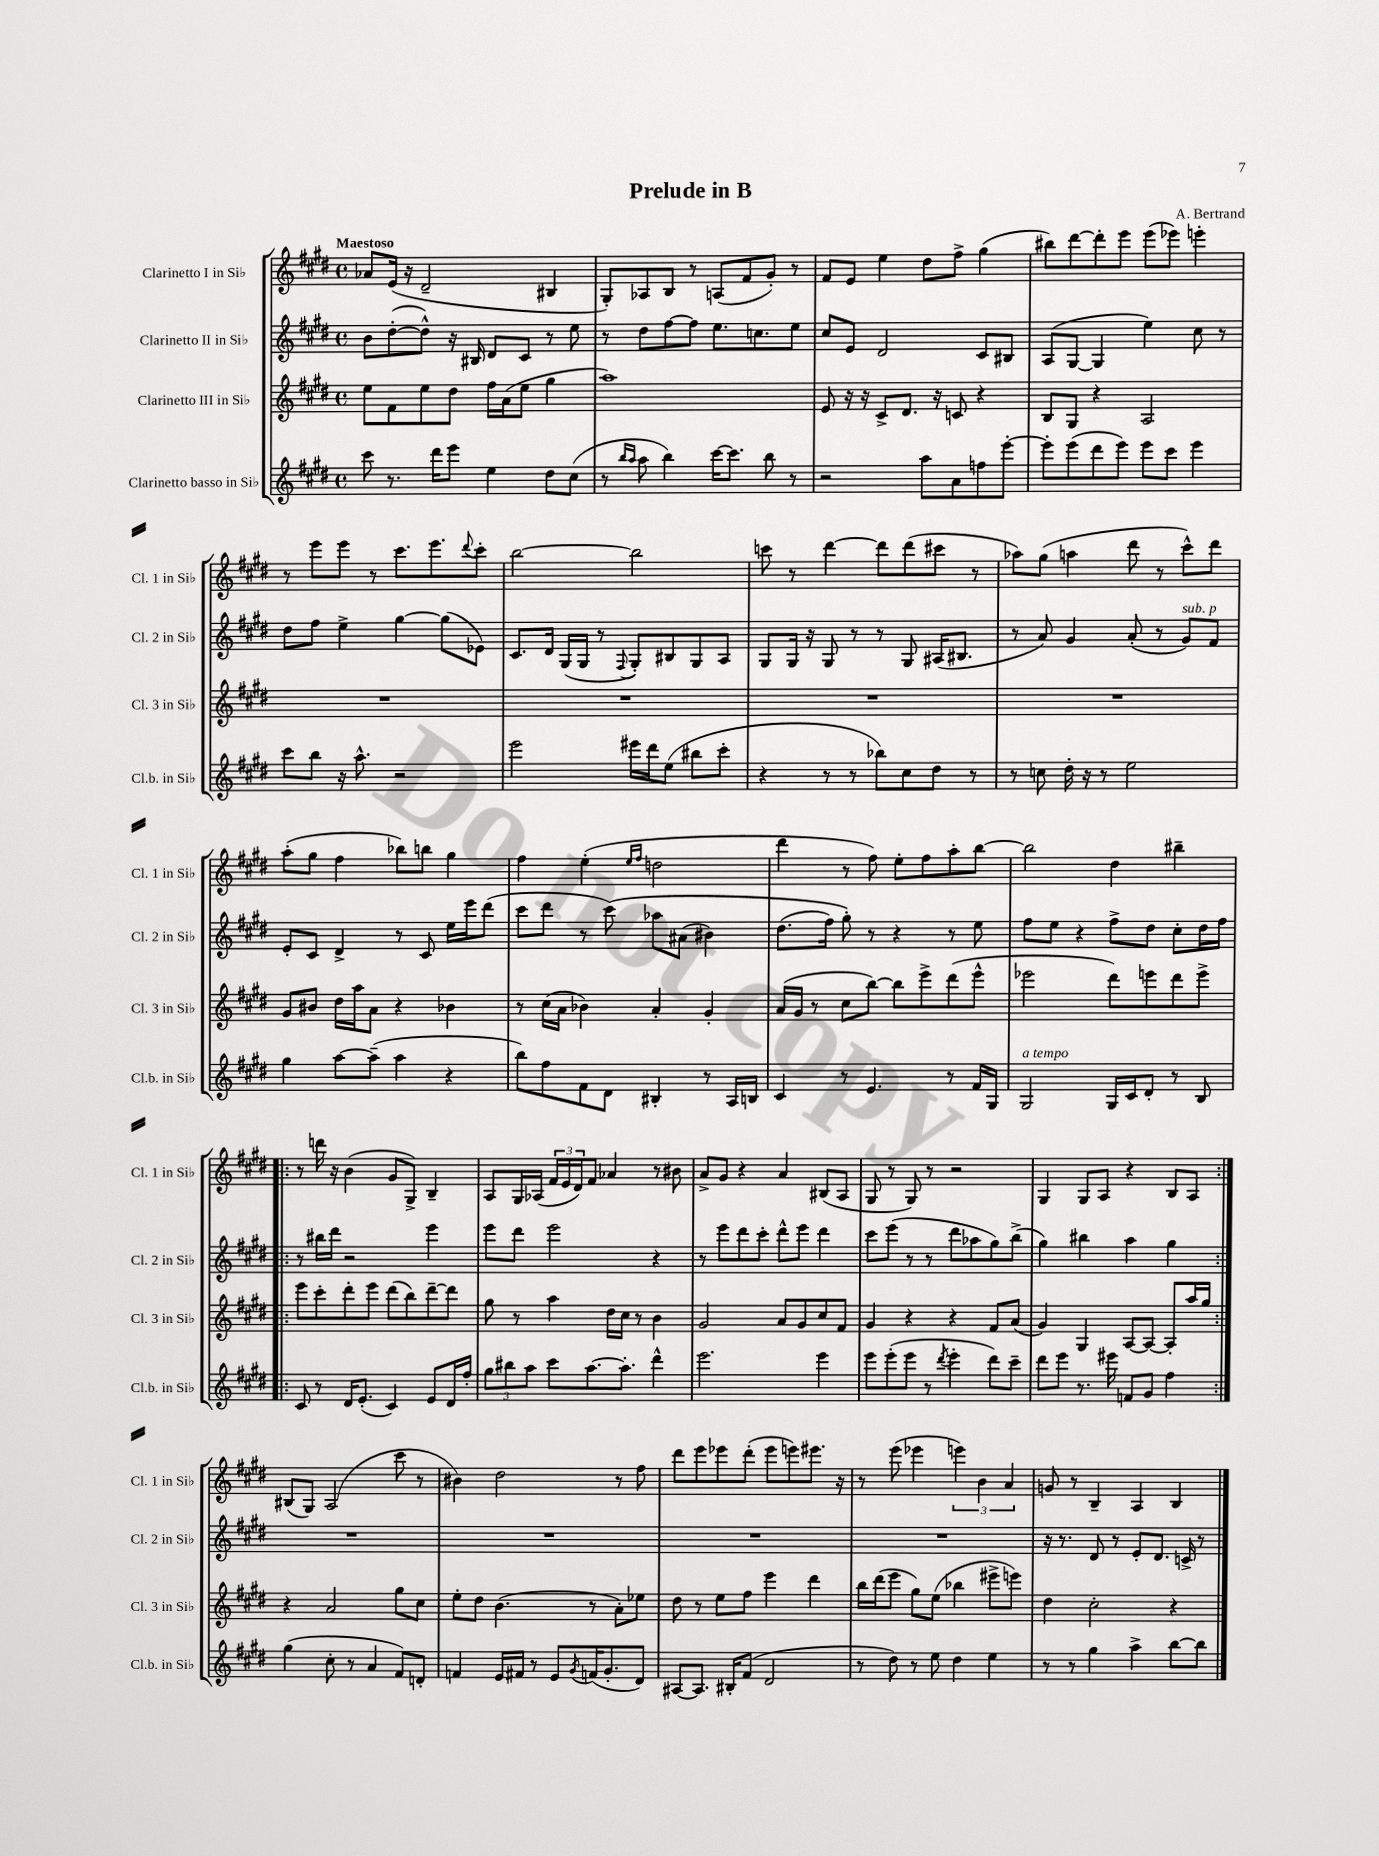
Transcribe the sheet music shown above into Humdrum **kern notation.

**kern	**kern	**kern	**kern
*part4	*part3	*part2	*part1
*staff4	*staff3	*staff2	*staff1
*I"Clarinetto basso in Si♭	*I"Clarinetto III in Si♭	*I"Clarinetto II in Si♭	*I"Clarinetto I in Si♭
*I'Cl.b. in Si♭	*I'Cl. 3 in Si♭	*I'Cl. 2 in Si♭	*I'Cl. 1 in Si♭
*clefG2	*clefG2	*clefG2	*clefG2
*k[f#c#g#d#]	*k[f#c#g#d#]	*k[f#c#g#d#]	*k[f#c#g#d#]
*M4/4	*M4/4	*M4/4	*M4/4
*met(c)	*met(c)	*met(c)	*met(c)
=1	=1	=1	=1
!	!	!	!LO:TX:a:B:t=Maestoso
8ccc#\	8ee\L	8b\L	8a-X/L
8.r	8f#\	([8dd#'\	(16e/Jk
.	.	.	16r
.	8ee\	8dd#^^\J])	2d#~/
16ddd#\KL	.	.	.
8eee\J	8dd#\J	16r	.
.	.	16B#X/	.
4ee\	16ff#\LL	8d#/L	.
.	(16a\J	.	.
.	8ee\J	8c#/J	.
8dd#\L	4gg#\	8r	4B#X/
(8cc#\J	.	8ee\	.
=2	=2	=2	=2
8r	1aa)	8r	8G#'/L)
16qqbb/LL	.	.	.
16qqaa/JJ	.	.	.
8aa\	.	8dd#\L	8A-X/
4bb\)	.	[8ff#\	8B/J
.	.	8ff#\J]	8r
[16ccc#\KL	.	8.ee\L	(8An/L
8.ccc#\J]	.	.	.
.	.	.	8f#/
.	.	8.ccn\	.
8bb\	.	.	8g#'/J)
8r	.	8ee\J	8r
=3	=3	=3	=3
2r	8e/	8cc#/L	8f#/L
.	16r	8e/J	8e/J
.	16r	.	.
.	8c#^/L	2d#/	4ee\
.	8.d#/J	.	.
8aa\L	.	.	8dd#\L
.	16r	.	.
8a\	8cn/	.	8ff#^\J
8ffn\	4r	8c#/L	(4gg#\
[8eee'\J	.	8B#X/J	.
=4	=4	=4	=4
8eee'\L]	8B/L	(8A/L	8bb#X\L)
(8eee\	8G#/J	[8G#/J	[8ddd#\
8ddd#\	4r	4G#/]	8ddd#'\]
8eee\J)	.	.	8eee\J
8eee\L	2A/	4ee\)	(8eee\L
8ccc#\J	.	.	8eee-X\J)
4eee\	.	8cc#\	4eeen'\
.	.	8r	.
!!LO:LB:g=z
=5	=5	=5	=5
8ccc#\L	1r	8dd#\L	8r
8bb\J	.	8ff#\J	8eee\L
16r	.	4ee^\	8eee\J
8.aa^^\	.	.	.
.	.	.	8r
2r	.	[4gg#\	8.ccc#\L
.	.	.	8.eee\
.	.	(8gg#\L]	.
.	.	.	8qqddd#/
.	.	8e-X\J)	8ccc#'\J
=6	=6	=6	=6
2eee\	1r	8.c#/L	[2bb\
.	.	16d#/Jk	.
.	.	(16G#/LL	.
.	.	16G#/JJ	.
.	.	8r	.
.	.	8qqF#/	.
16eee#X\LL	.	8G#'/L)	2bb\]
16ddd#\J	.	.	.
(8ee\J	.	8B#X/	.
8bb#X\L	.	8G#/	.
8ccc#'\J	.	8A/J	.
=7	=7	=7	=7
4r	1r	8G#/L	8cccn\
.	.	16G#/Jk	8r
.	.	16r	.
8r	.	8G#/	[4ddd#\
8r	.	8r	.
8bb-X\L)	.	8r	8ddd#\L]
8cc#\	.	8G#/	(8ddd#\
8dd#\J	.	(16A#X/KL	8ccc#X\J
.	.	8.B#X/J	.
8r	.	.	8r
=8	=8	=8	=8
8r	1r	8r	8aa-X\L)
8ccn\	.	8a/)	(8gg#\J
16dd#'\	.	4g#/	4aan\
16r	.	.	.
8r	.	.	.
2ee\	.	(8a'/	8ddd#\
.	.	8r	8r
!	!	!LO:TX:a:i:t=sub. p	!
.	.	8g#/L)	8ccc#^^\L)
.	.	8f#/J	8ddd#\J
!!LO:LB:g=z
=9	=9	=9	=9
4gg#\	8g#/L	8e'/L	(8aa'\L
.	8b#X/J	8c#/J	8gg#\J
[8aa\L	16dd#\LL	4d#^/	4ff#\
.	16aa\J	.	.
(8aa~\J]	8a\J	.	.
4aa\	4r	8r	8bb-X\L)
.	.	8c#/	8bbn\J
4r	4b-X\	16ee\LL	4gg#\
.	.	16eee\J	.
.	.	(8ddd#\J	.
=10	=10	=10	=10
8bb\L)	8r	8ccc#\L	4ff#\
8ff#\	(16cc#\LL	8ddd#\J	.
.	16a\JJ	.	.
8f#\	4b-X\)	8r	(4ee'\
8d#\J	.	(8ccc#\)	.
.	.	.	16qqee/LL
.	.	.	16qqff#/JJ
4B#X'/	4a'/	8aa-X\L	2ddn\
.	.	(8a#X\J	.
8r	4g#'/	4b#X\)	.
16A/LL	.	.	.
16Bn/JJ	.	.	.
=11	=11	=11	=11
4c#/	(16a/LL	(8.dd#\L	4ddd#\
.	16g#/JJ	.	.
.	8r	.	.
.	.	16ff#\Jk)	.
8r	8cc#\L	8gg#'\)	8r
4.e/	[8bb\J)	8r	8ff#\)
.	8bb\L]	4r	8ee'\L
.	8eee^\	.	8ff#\
8r	(8ddd#\	8r	8aa'\
16f#/LL	8eee^^\J	8ee\	[8bb\J
16G#/JJ	.	.	.
=12	=12	=12	=12
!LO:TX:a:i:t=a tempo	!	!	!
2G#/	2eee-X\	8ff#\L	2bb\]
.	.	8ee\J	.
.	.	4r	.
16G#/LL	8ddd#\L)	8ff#^\L	4dd#\
16c#/J	.	.	.
8d#'/J	8eeen\	8dd#\J	.
8r	8ddd#\	8cc#'\L	4bb#X~\
8B/	8eee^\J	16dd#\L	.
.	.	16ff#\JJ	.
!!LO:LB:g=z
=13!|:	=13!|:	=13!|:	=13!|:
8c#/	8eee\L	8r	8r
8r	8ccc#'\	16bb#X\LL	16dddn\
.	.	16ddd#\JJ	16r
16d#/KL	8ddd#'\	2r	(4b\
(8.e'/J	.	.	.
.	8eee\J	.	.
4c#/)	(8ddd#\L	.	8g#/L
.	8bb\)	.	8G#^/J)
8e/L	[8ddd#~\	4eee\	4B~/
16d#/L	8ddd#\J]	.	.
16ff#'/JJ	.	.	.
=14	=14	=14	=14
12gg#\L	8gg#\	8eee\L	8A/L
12bb#X\	.	.	.
.	8r	8ddd#\J	16G#/L
12aa\J	.	.	.
.	.	.	(16A-X/JJ
8ccc#\L	4aa\	2eee\	24f#/LL
.	.	.	24e/
.	.	.	24d#/J)
[8.aa\	.	.	8f#/J
.	16dd#\LL	.	4a-X/
8.aa'\J]	16cc#\JJ	.	.
.	8r	.	.
4ddd#^^\	4b\	4r	8r
.	.	.	8b#X\
=15	=15	=15	=15
2.eee\	2g#/	8r	8a^/L
.	.	8eee\L	8g#/J
.	.	8ddd#\	4r
.	.	8ccc#'\J	.
.	8a/L	8ddd#^^\L	4a/
.	8g#/	8eee\J	.
4eee\	8cc#/	4ddd#\	(8B#X/L
.	8f#/J	.	8A/J
=16	=16	=16	=16
8eee\L	4g#/	8ccc#\L	8G#/
(8eee'\	.	(8eee\J	8r
8eee\J	4r	8r	8G#/)
8r	.	8r	8r
8qddd#/	.	.	.
4eee'\	4r	8ddd#\L	2r
.	.	8aa-X\	.
8ddd#\L)	8f#/L	8gg#\)	.
8ccc#~\J	(8a/J	(8bb^\J	.
=17	=17	=17	=17
8ddd#\L	4g#/)	4gg#\)	4G#/
8eee\J	.	.	.
8.r	4G#/	4bb#X\	8G#/L
.	.	.	8A/J
16eee#X\	.	.	.
8fn/L	[8A/L	4aa\	4r
8g#/J	8A/J_	.	.
4ff#\	8A'/L]	4gg#\	8B/L
.	16aa/L	.	8A/J
.	16gg#/JJ	.	.
!!LO:LB:g=z
=18:|!	=18:|!	=18:|!	=18:|!
(4gg#\	4r	1r	(8B#X/L
.	.	.	8G#/J)
8cc#'\	2a/	.	(2A/
8r	.	.	.
4a/	.	.	.
8f#/L)	8gg#\L	.	8ccc#\
8dn'/J	8cc#\J	.	8r
=19	=19	=19	=19
4fn/	8ee'\L	1r	4b#X\)
.	8dd#\J	.	.
16e/LL	(4.b\	.	2dd#\
16f#X/JJ	.	.	.
8r	.	.	.
8e/L	.	.	.
8qg#/	.	.	.
(16fn/K	8r	.	.
8.g#'/	.	.	.
.	8a'\L)	.	8r
8d#/J)	8ee-X\J	.	8ff#\
=20	=20	=20	=20
[8A#X/L	8dd#\	1r	8ddd#\L
8.A#/J]	8r	.	8eee\
.	8ee\L	.	8eee-X\
16B#X'/KL	.	.	.
(8f#/J	8ff#\J	.	(8ddd#'\J
2d#/	4eee\	.	8eee-\L
.	.	.	8eeen\)
.	4ddd#\	.	8.eee#X\J
.	.	.	16r
=21	=21	=21	=21
8r	16bb\LL	1r	8r
.	(16ddd#\J	.	.
8dd#\)	8eee\J	.	(8eee\
8r	8gg#\L)	.	4eee-X\
8ee\	(8ee\J	.	.
4dd#\	4bb-X\	.	6eeen\)
.	.	.	6b\
4ee\	8eee#X^\L	.	.
.	.	.	6a/
.	8eeen\J)	.	.
=22	=22	=22	=22
8r	4dd#\	16r	8gn/
.	.	8.r	.
8r	.	.	8r
4gg#\	2cc#'\	8d#/	4B~/
.	.	8r	.
4aa^\	.	8e'/L	4A/
.	.	8.d#/J	.
[8bb\L	4r	.	4B/
.	.	16cn^/	.
8bb\J]	.	8r	.
==	==	==	==
*-	*-	*-	*-
